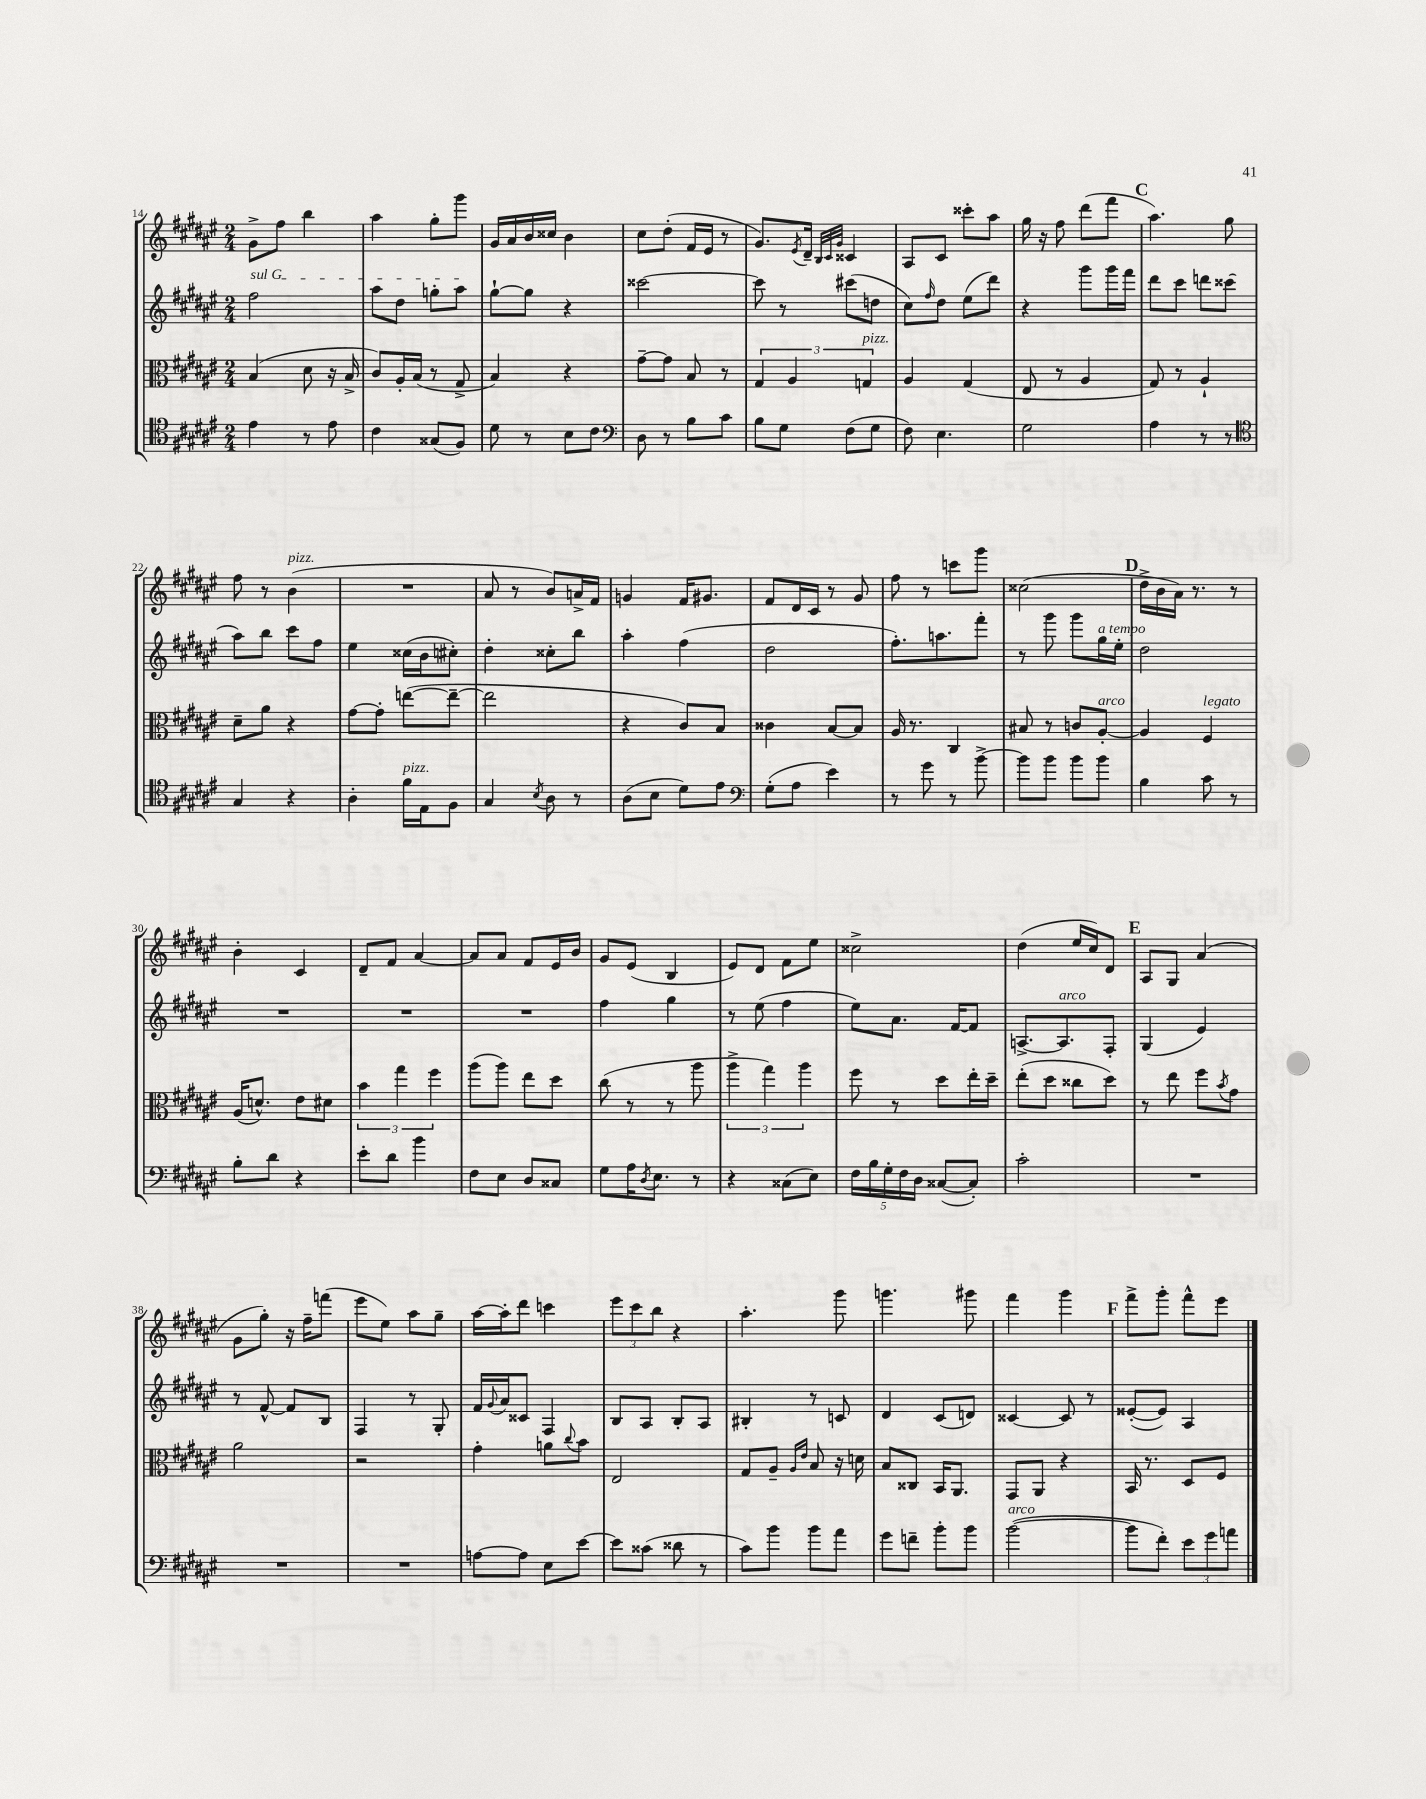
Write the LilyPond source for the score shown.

<<
\new StaffGroup <<
\new Staff = "s0" {
    \clef treble \key fis \major \numericTimeSignature \time 2/4
    gis'8-> fis''8 b''4 |
    ais''4 gis''8-. gis'''8 |
    gis'16 ais'16 b'16 cisis''16 b'4 |
    cis''8 dis''8-.( fis'16 eis'16 r8 |
    gis'8.) \acciaccatura { eis'8 } dis'16-- \grace { b32 cis'32 gis'32 } cisis'4 |
    ais8 cis'8 cisis'''8-. ais''8 |
    gis''16 r16 fis''8 dis'''8( fis'''8 |
    \mark \markup { \bold "C" } ais''4.) gis''8 |
    fis''8 r8 b'4^\markup { \italic "pizz." }( |
    R2 |
    ais'8 r8 b'8) a'16-> fis'16 |
    g'4 fis'16 gis'8. |
    fis'8 dis'16 cis'16 r8 gis'8 |
    fis''8 r8 c'''8 gis'''8 |
    cisis''2( |
    \mark \markup { \bold "D" } dis''16-> b'16 ais'16) r8. r8 |
    b'4-. cis'4 |
    dis'8-- fis'8 ais'4~ |
    ais'8 ais'8 fis'8 eis'16 b'16 |
    gis'8 eis'8( b4 |
    eis'8) dis'8 fis'8 eis''8 |
    cisis''2-> |
    dis''4( eis''16 cis''16) dis'8 |
    \mark \markup { \bold "E" } ais8 gis8 ais'4( |
    gis'8 gis''8-.) r16 fis''16-- f'''8( |
    eis'''8 eis''8) ais''8 gis''8-- |
    ais''16~ ais''16-. dis'''8 c'''4 |
    \tuplet 3/2 { eis'''8 cis'''8 b''8 } r4 |
    ais''4.-. gis'''8 |
    g'''4. gis'''8 |
    fis'''4 gis'''4 |
    \mark \markup { \bold "F" } fis'''8-> gis'''8-. fis'''8-^ eis'''8 \bar "|." |
}
\new Staff = "s1" {
    \clef treble \key fis \major \numericTimeSignature \time 2/4
    \once \override TextSpanner.bound-details.left.text = \markup { \italic "sul G" } fis''2\startTextSpan |
    ais''8 dis''8 g''8-. ais''8\stopTextSpan |
    gis''8~-! gis''8 r4 |
    cisis'''2~ |
    cisis'''8 r8 cis'''8( d''8 |
    cis''8) \grace { fis''16 } dis''8 eis''8( dis'''8) |
    r4 gis'''8 gis'''16 fis'''16 |
    \mark \markup { \bold "C" } dis'''8 cis'''8 d'''8 cisis'''8( |
    ais''8) b''8 cis'''8 fis''8 |
    eis''4 cisis''16( b'16 cis''8-.) |
    dis''4-. cisis''8-. b''8 |
    ais''4-. fis''4( |
    dis''2 |
    fis''8.-.) a''8. fis'''8-. |
    r8 gis'''8 gis'''8 gis''16^\markup { \italic "a tempo" } eis''16-. |
    \mark \markup { \bold "D" } dis''2 |
    R2 |
    R2 |
    R2 |
    fis''4 gis''4 |
    r8 eis''8( fis''4 |
    eis''8) ais'8. fis'16~ fis'8 |
    a8.~-> a8.^\markup { \italic "arco" } fis8-. |
    \mark \markup { \bold "E" } gis4( eis'4) |
    r8 fis'8~-^ fis'8 b8 |
    fis4 r8 gis8-. |
    fis'16 \appoggiatura { gis'8 } ais'16 cisis'8 fis4 |
    b8 ais8 b8-. ais8 |
    bis4-. r8 c'8 |
    dis'4 cis'8( d'8) |
    cisis'4~ cisis'8 r8 |
    \mark \markup { \bold "F" } eisis'8~-.( eisis'8) ais4 \bar "|." |
}
\new Staff = "s2" {
    \clef alto \key fis \major \numericTimeSignature \time 2/4
    b4( dis'8 r16 b16-> |
    cis'8) ais16-. b16( r8 gis8-> |
    b4) r4 |
    gis'8~-- gis'8 b8 r8 |
    \tuplet 3/2 { gis4 ais4 g4^\markup { \italic "pizz." } } |
    ais4 gis4( |
    eis8 r8 ais4 |
    \mark \markup { \bold "C" } gis8) r8 ais4-! |
    dis'8-- ais'8 r4 |
    gis'8~ gis'8-. e''8~( e''8~-- |
    e''2 |
    r4 cis'8) b8 |
    cisis'4 b8~ b8 |
    ais16 r8. cis4 |
    bis8 r8 c'8 ais8~-.^\markup { \italic "arco" } |
    \mark \markup { \bold "D" } ais4 fis4^\markup { \italic "legato" } |
    ais16( d'8.-^) eis'8 dis'8 |
    \tuplet 3/2 { b'4 gis''4 fis''4 } |
    ais''8( ais''8) eis''8 dis''8 |
    cis''8( r8 r8 ais''8 |
    \tuplet 3/2 { ais''4-> gis''4) ais''4 } |
    fis''8 r8 dis''8 eis''16-. dis''16-- |
    eis''8-.( dis''8 cisis''8 dis''8) |
    \mark \markup { \bold "E" } r8 eis''8 fis''8 \acciaccatura { b'8 } gis'8 |
    ais'2 |
    r2 |
    gis'4-. a'8 \appoggiatura { cis''8 } b'8 |
    eis2 |
    gis8 ais8-- \grace { ais16 eis'16 } b8 r16 d'16 |
    b8 cisis8 b,16 ais,8. |
    gis,8 ais,8 r4 |
    \mark \markup { \bold "F" } b,16 r8. dis8 fis8 \bar "|." |
}
\new Staff = "s3" {
    \clef tenor \key fis \major \numericTimeSignature \time 2/4
    eis'4 r8 eis'8 |
    cis'4 gisis8( fis8) |
    dis'8 r8 b8 cis'8 |
    \clef bass dis8 r8 b8 cis'8 |
    b8 gis8 fis8( gis8 |
    fis8) eis4. |
    gis2 |
    \mark \markup { \bold "C" } ais4 r8 r8 |
    \clef tenor gis4 r4 |
    ais4-. fis'16^\markup { \italic "pizz." } eis16 fis8 |
    gis4 \acciaccatura { b8 } ais8 r8 |
    ais8( b8 dis'8) eis'8 |
    \clef bass gis8-.( ais8 eis'4) |
    r8 gis'8 r8 b'8~-> |
    b'8 b'8 b'8 b'8 |
    \mark \markup { \bold "D" } b4 cis'8 r8 |
    b8-. dis'8 r4 |
    eis'8-. dis'8 b'4 |
    fis8 eis8 dis8 cisis8 |
    gis8 ais16 \acciaccatura { dis8 } eis8. r8 |
    r4 cisis8( eis8) |
    \tuplet 5/4 { fis16 b16 gis16-. fis16 dis16 } cisis8~( cisis8-.) |
    cis'2-. |
    \mark \markup { \bold "E" } R2 |
    R2 |
    R2 |
    a8~ a8 eis8 eis'8~ |
    eis'8 cisis'8( disis'8 r8 |
    cis'8) b'8 b'8 ais'8 |
    gis'8 f'8-- b'8-. b'8 |
    b'2~^\markup { \italic "arco" }( |
    \mark \markup { \bold "F" } b'8 fis'8-.) \tuplet 3/2 { eis'8 gis'8 a'8 } \bar "|." |
}
>>
>>
\layout { \context { \Score currentBarNumber = #14 } }
